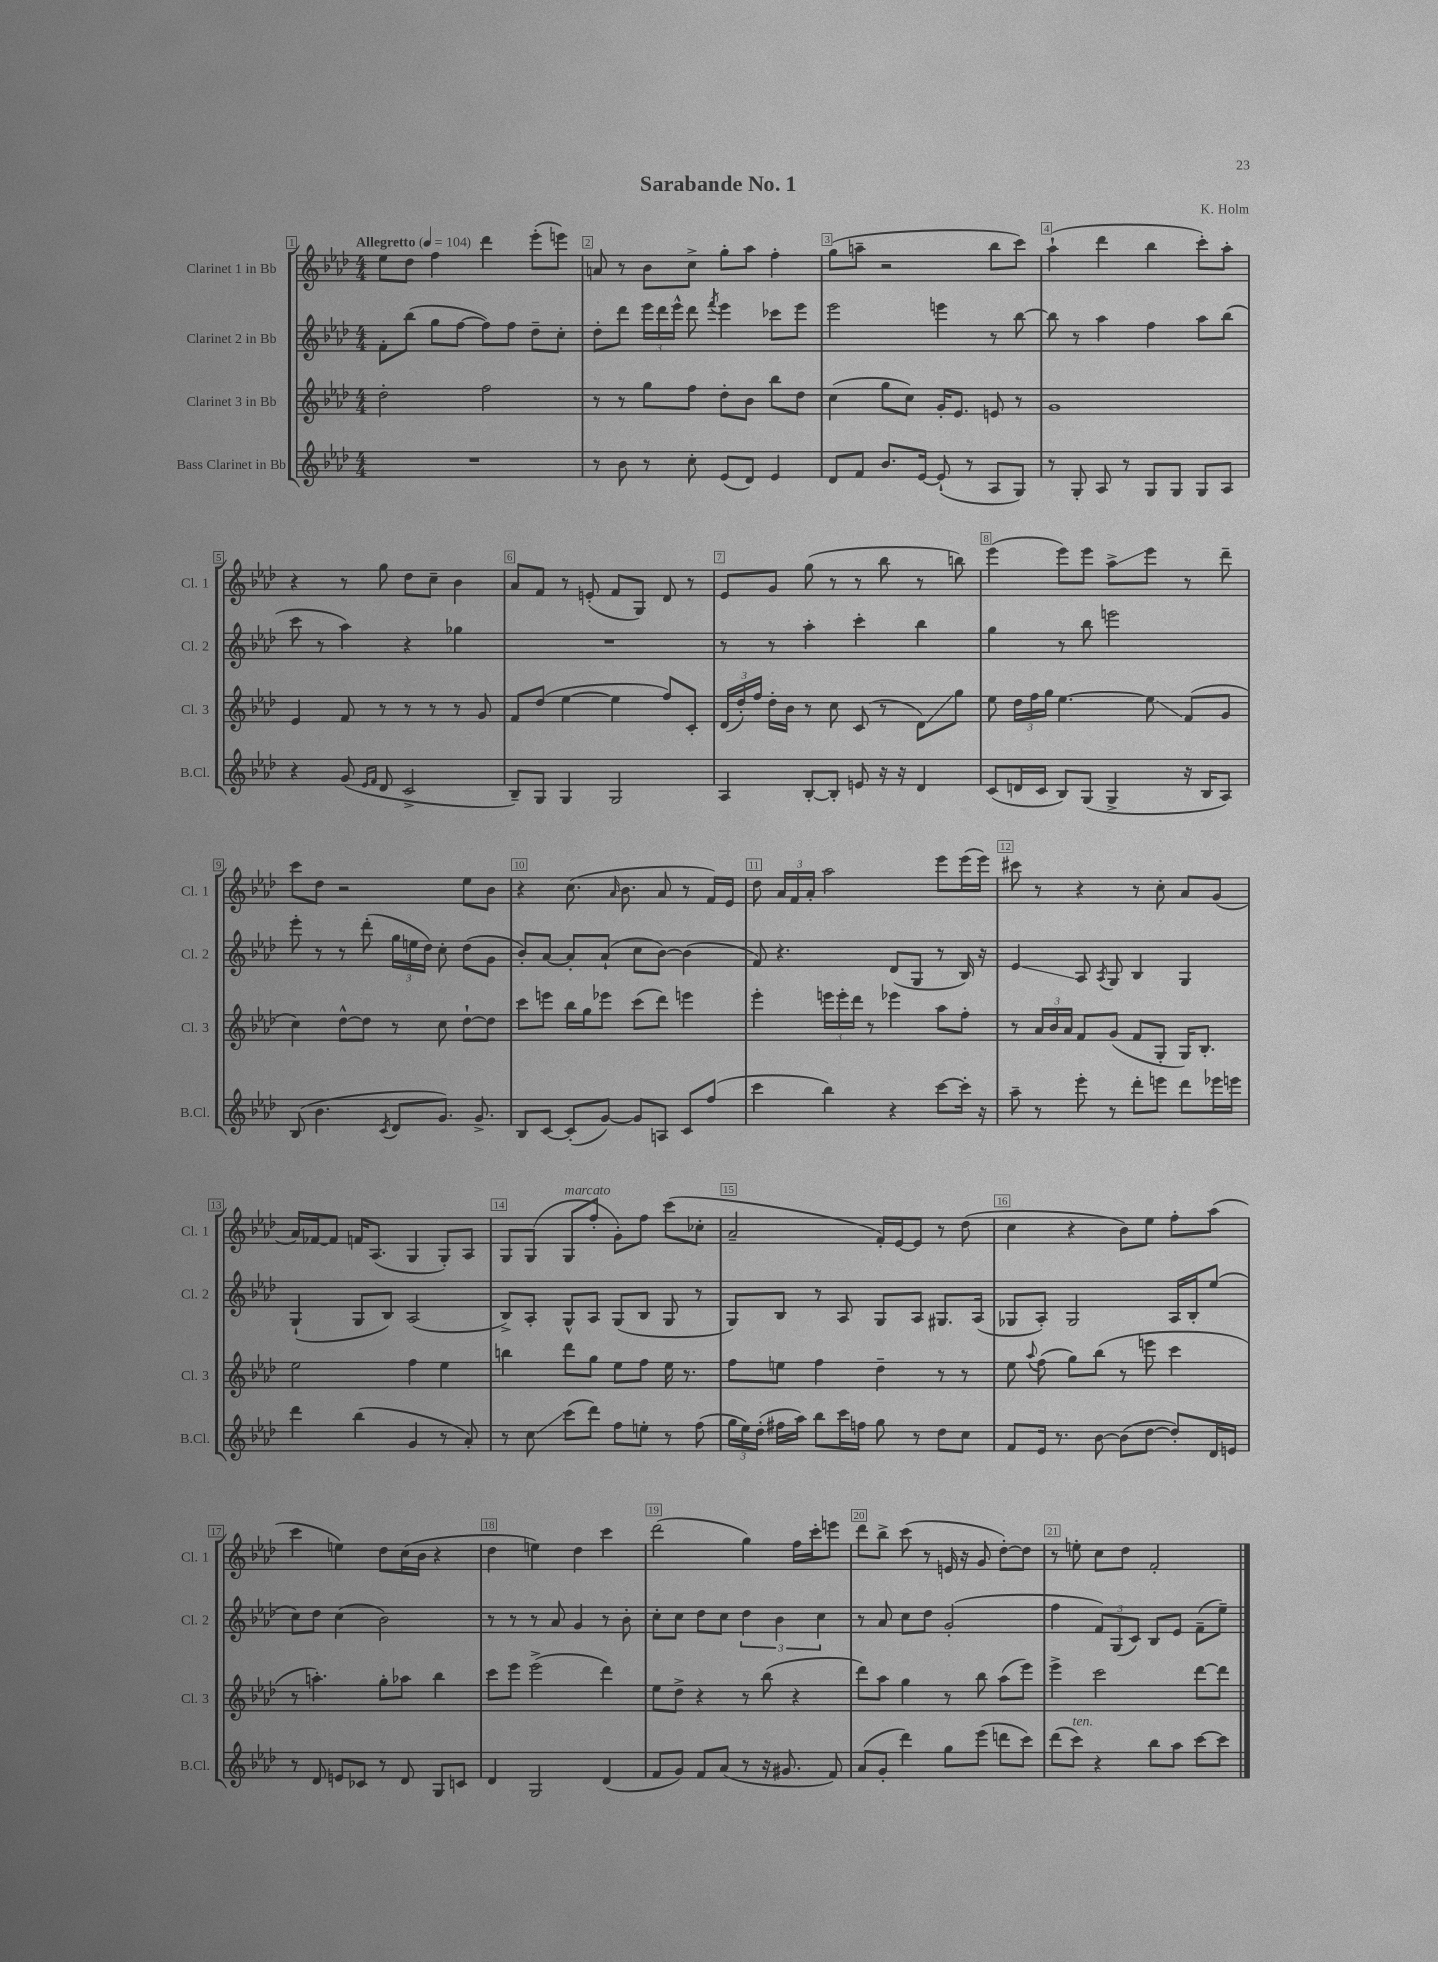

**kern	**kern	**kern	**kern
*staff4	*staff3	*staff2	*staff1
*clefG2	*clefG2	*clefG2	*clefG2
*k[b-e-a-d-]	*k[b-e-a-d-]	*k[b-e-a-d-]	*k[b-e-a-d-]
*M4/4	*M4/4	*M4/4	*M4/4
*MM104	*MM104	*MM104	*MM104
1r	2dd-'\	8f'\L	8ee-\L
.	.	(8bb-\J	8dd-\J
.	.	8gg\L	4ff\
.	.	[8ff\J	.
.	2ff\	8ff\]L)	4ddd-\
.	.	8ff\J	.
.	.	8dd-~\L	(8eee-'\L
.	.	8cc'\J	8eee\J)
=	=	=	=
8r	8r	8dd-'\L	8a/
8b-\	8r	8ddd-\J	8r
8r	8gg\L	24eee-\LL	8b-\L
.	.	24ddd-\	.
.	.	24eee-^^\JJ	.
8cc'\	8ff\J	8ddd-\	8cc^\J
.	.	8qfff/	.
(8e-/L	8dd-'\L	4eee-\	8gg'\L
8d-/J)	8b-\J	.	8aa-\J
4e-/	8bb-\L	8ccc-\L	4ff'\
.	8dd-\J	8eee-\J	.
=	=	=	=
8d-/L	(4cc\	2eee-\	(8gg\L
8f/J	.	.	8aa~\J
8.b-/L	8gg\L	.	2r
.	8cc\J)	.	.
[16e-/Jk	.	.	.
(8e-`/]	16g'/LK	4eee\	.
.	8.e-/J	.	.
8r	.	.	.
8A-/L	8e/	8r	8bb-\L
8G/J)	8r	[8bb-\	8ccc\J)
=	=	=	=
8r	1g	8bb-\]	(4aa-`\
8G'/	.	8r	.
8A-/	.	4aa-\	4ddd-\
8r	.	.	.
8G/L	.	4ff\	4bb-\
8G/J	.	.	.
8G/L	.	8aa-\L	8ccc'\L)
8A-/J	.	(8bb-\J	8aa-'\J
=	=	=	=
4r	4e-/	8ccc\	4r
.	.	8r	.
(8g/	8f/	4aa-\)	8r
16qqe-/LL	.	.	.
16qqf/JJ	.	.	.
8d-/	8r	.	8gg\
2c^/	8r	4r	8dd-\L
.	8r	.	8cc~\J
.	8r	4gg-\	4b-\
.	8g/	.	.
=	=	=	=
8B-~/L)	8f/L	1r	8a-/L
8G/J	(8dd-/J	.	8f/J
4G/	[4ee-\	.	8r
.	.	.	(8e'/
2G/	4ee-\]	.	8f/L
.	.	.	8G/J)
.	8ff/L)	.	8d-/
.	8c'/J	.	8r
=	=	=	=
4A-/	(24d-/LL	8r	8e-/L
.	24dd-'/)	.	.
.	24ff/JJ	.	.
.	16dd-'\LL	8r	8g/J
.	16b-\JJ	.	.
[8B-'/L	8r	4aa-'\	(8gg\
8B-'/]J	8cc\	.	8r
8e/	(8c/	4ccc'\	8r
16r	8r	.	8bb-\
16r	.	.	.
4d-/	8d-\L)	4bb-\	8r
.	8gg\J	.	8bb\)
=	=	=	=
(8c/L	8ee-\	4gg\	(4eee-\
16d/L	24dd-\LL	.	.
.	24ff\	.	.
16c/JJ	.	.	.
.	24gg\JJ	.	.
8B-/L)	[4.ee-\	8r	8eee-\L)
(8G/J	.	8bb-\	8eee-\J
4G^/	.	2eee\	8aa-^\L
.	8ee-\]	.	8eee-\J
16r	(8f/L	.	8r
16B-/LK	.	.	.
8A-/J)	8g/J	.	8ddd-~\
=	=	=	=
(8B-/	4cc\)	8eee-'\	8ccc\L
4.b-\	.	8r	8dd-\J
.	[8dd-^^\L	8r	2r
.	8dd-\]J	(8ddd-'\	.
8qc/	.	.	.
8d-/L	8r	24gg\LL	.
.	.	24ee\	.
.	.	24dd-\JJ)	.
8.g/J)	8cc\	8cc'\	.
.	[8dd-`\L	(8dd-\L	8ee-\L
8.g^/	.	.	.
.	8dd-\]J	8g\J	8b-\J
=	=	=	=
8B-/L	8ccc\L	8b-'/L)	4r
[8c/J	8eee\J	[8a-/J	.
(8c'/]L	16bb-\LL	8a-'/]L	(8.cc\
.	16gg\J	.	.
[8g/J)	8eee-\J	(8a-`/J	.
.	.	.	16qqa-/
.	.	.	8.b-\
8g/]L	(8ccc\L	8cc\L	.
8A/J	8ddd-\J)	[8b-\J)	8a-/
8c/L	4eee\	(4b-\]	8r
(8ff/J	.	.	16f/LL)
.	.	.	16e-/JJ
=	=	=	=
4ccc\	4eee-'\	8f/)	8dd-\
.	.	4.r	24a-/LL
.	.	.	24f/
.	.	.	24a-'/JJ
4bb-\)	24eee\LL	.	2aa-\
.	24eee'\	.	.
.	24ddd-\JJ	.	.
.	8r	.	.
4r	4eee-\	(8d-/L	.
.	.	8G/J	.
[8ccc\L	8aa-\L	8r	8eee-\L
16ccc'\]Jk	8ff'\J	16B-/)	(16eee-\L
16r	.	16r	16eee-\JJ)
=	=	=	=
8aa-~\	8r	4e-/	8ccc#\
8r	24a-/LL	.	8r
.	24b-/	.	.
.	24a-/JJ	.	.
8eee-'\	8f/L	8A-/	4r
.	.	8qA-/	.
8r	(8g/J	8G/	.
8ddd-'\L	8f/L	4B-/	8r
8eee\J	8G'/J	.	8cc'\
8ddd-\L	16G/LK)	4G/	8a-/L
.	8.B-'/J	.	.
16eee-\L	.	.	(8g/J
16eee\JJ	.	.	.
=	=	=	=
4ddd-\	2ee-\	(4G`/	16a-/LL)
.	.	.	[16f-/J
.	.	.	8f-/]J
(4bb-\	.	8G/L	16f/LK
.	.	.	(8.A-/J
.	.	8B-/J)	.
4g/	4ff\	(2A-/	4G/
8r	4ee-\	.	8G'/L)
8a-'/)	.	.	8A-/J
=	=	=	=
8r	4bb\	8B-^/L)	8G/L
8cc\	.	8A-'/J	(8G/J
(8ccc\L	8ddd-\L	8G^^/L	8G/L
8ddd-\J)	8gg\J	8A-/J	8ff'/J
8ff\L	8ee-\L	(8G/L	8g'\L)
8ee'\J	8ff\J	8B-/J	8ff\J
8r	16ee-\	8G/	(8ccc\L
.	8.r	.	.
(8ff\	.	8r	8cc-'\J
=	=	=	=
24gg\LL	8ff\L	8G/L)	2a-~/
24ee-\)	.	.	.
(24dd-'\JJ	.	.	.
16ff#\LL	8ee\J	8B-/J	.
16aa-\JJ)	.	.	.
8bb-\L	4ff\	8r	.
16ccc\L	.	8A-/	.
16ff\JJ	.	.	.
8gg\	4dd-~\	8G/L	16f'/LL)
.	.	.	[16e-/J
8r	.	8A-/J	8e-/]J
8dd-\L	8r	8.G#/L	8r
8cc\J	8r	.	(8dd-\
.	.	(16A-/Jk	.
=	=	=	=
8f/L	8ee-\	8G-/L	4cc\
.	8qqaa-/	.	.
16e-/Jk	(8ff\	8A-'/J)	.
8.r	.	.	.
.	8gg\L)	2G-/	4r
[8b-\	(8bb-\J	.	.
(8b-\]L	8r	.	8b-\L)
[8dd-\J	8eee\	.	8ee-\J
8dd-'/]L)	4ccc\	16A-/LL	8ff'\L
.	.	16B-'/J	.
16d-/L	.	(8ee-/J	(8aa-\J
16e/JJ	.	.	.
=	=	=	=
8r	8r	8cc\L)	4ccc\
8d-/	4.aa'\)	8dd-\J	.
8e/L	.	(4cc\	4ee\)
8c-/J	.	.	.
8r	8gg'\L	2b-\)	8dd-\L
8d-/	8aa-\J	.	(16cc\L
.	.	.	16b-\JJ
8G/L	4bb-\	.	4r
8c/J	.	.	.
=	=	=	=
4d-/	8ccc\L	8r	4dd-\
.	8eee-\J	8r	.
2G/	(2eee-^\	8r	4ee\)
.	.	8a-/	.
.	.	4g/	4dd-\
(4d-/	4ddd-\)	8r	4ccc\
.	.	8b-'\	.
=	=	=	=
8f/L	8ee-\L	8cc'\L	(2ddd-\
8g/J)	8dd-^\J	8cc\J	.
8f/L	4r	8dd-\L	.
(8a-/J	.	8cc\J	.
8r	8r	6dd-\	4gg\)
16r	(8bb-\	.	.
.	.	6b-\	.
8.g#/	.	.	.
.	4r	.	16ff\LL
.	.	.	16ccc'\J
.	.	6cc\	.
8f/)	.	.	8eee\J
=	=	=	=
(8a-/L	8ddd-\L)	8r	8ddd-\L
8g'/J	8aa-\J	8a-/	8bb-^\J
4ddd-\)	4gg\	8cc\L	(8ccc\
.	.	8dd-\J	8r
8gg\L	8r	(2g'/	16e/
.	.	.	16r
(8eee-\J	8bb-\	.	8g/
8ddd\L	(8aa-\L	.	[8dd-'\L)
8ccc\J)	8eee-\J)	.	8dd-\]J
=	=	=	=
(8ddd-\L	4eee-^\	4ff\	8r
8ccc\J)	.	.	8ee'\
4r	2ccc\	12f/L)	8cc\L
.	.	(12G/	.
.	.	.	8dd-\J
.	.	12c/J)	.
8bb-\L	.	8B-/L	2f'/
8aa-\J	.	8e-/J	.
[8ccc\L	[8ddd-\L	(8f~\L	.
8ccc\]J	8ddd-\]J	8ee-~\J)	.
==	==	==	==
*-	*-	*-	*-
